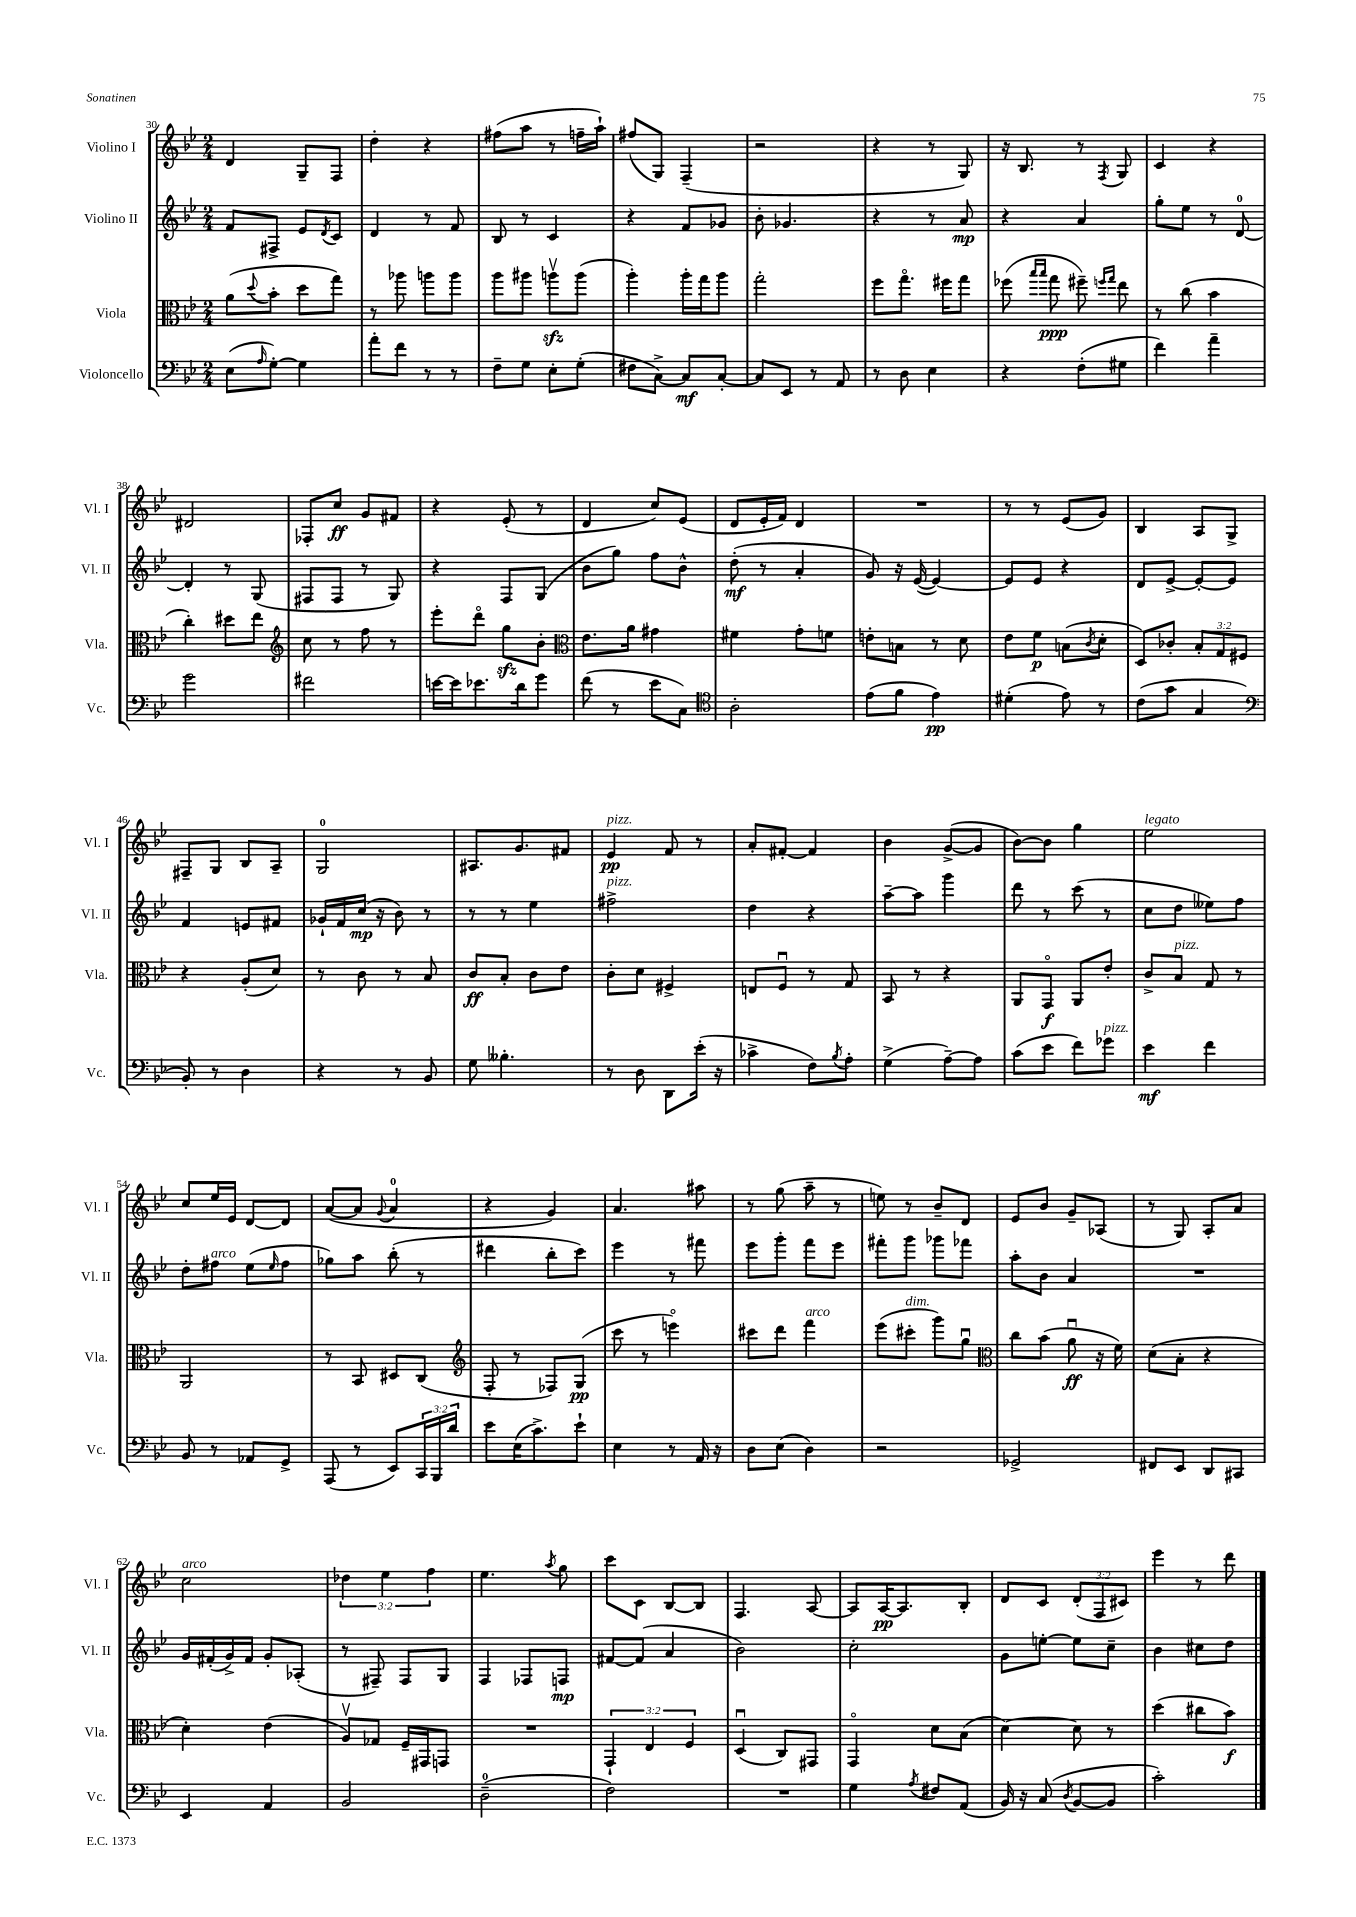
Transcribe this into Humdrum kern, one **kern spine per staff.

**kern	**dynam	**kern	**dynam	**kern	**dynam	**kern	**dynam
*part4	*part4	*part3	*part3	*part2	*part2	*part1	*part1
*staff4	*staff4	*staff3	*staff3	*staff2	*staff2	*staff1	*staff1
*I"Violoncello	*	*I"Viola	*	*I"Violino II	*	*I"Violino I	*
*I'Vc.	*	*I'Vla.	*	*I'Vl. II	*	*I'Vl. I	*
*clefF4	*	*clefC3	*	*clefG2	*	*clefG2	*
*k[b-e-]	*	*k[b-e-]	*	*k[b-e-]	*	*k[b-e-]	*
*M2/4	*	*M2/4	*	*M2/4	*	*M2/4	*
=30	=30	=30	=30	=30	=30	=30	=30
(8E-\L	.	(8a\L	.	8f/L	.	4d/	.
16qqA/	.	8qqdd/	.	.	.	.	.
[8G'\J)	.	8b-'\J	.	8F#X^/J	.	.	.
4G\]	.	8dd\L	.	8e-/L	.	8G~/L	.
.	.	.	.	8qd/	.	.	.
.	.	8gg\J)	.	8c/J	.	8F/J	.
=31	=31	=31	=31	=31	=31	=31	=31
8a'\L	.	8r	.	4d/	.	4dd'\	.
8f\J	.	8aa-X\	.	.	.	.	.
8r	.	8aan\L	.	8r	.	4r	.
8r	.	8aa\J	.	8f/	.	.	.
=32	=32	=32	=32	=32	=32	=32	=32
8F~\L	.	8aa\L	.	8B-/	.	(8ff#X\L	.
8G\J	.	8aa#X\J	.	8r	.	8aa\J	.
8E-'\L	.	8aanzzv\L	.	4c/	.	8r	.
(8G'\J	.	(8aa\J	.	.	.	16ffn~\LL	.
.	.	.	.	.	.	16aa`\JJ)	.
=33	=33	=33	=33	=33	=33	=33	=33
8F#X\L	.	4aa'\)	.	4r	.	(8ff#X/L	.
[8C^\J)	.	.	.	.	.	8G/J)	.
8C/L]	mf	16aa'\LL	.	8f/L	.	(4F~/	.
.	.	16gg\J	.	.	.	.	.
[8C'/J	.	8aa\J	.	8g-X/J	.	.	.
=34	=34	=34	=34	=34	=34	=34	=34
8C/L]	.	2gg'\	.	8b-'\	.	2r	.
8EE-/J	.	.	.	4.g-X/	.	.	.
8r	.	.	.	.	.	.	.
8AA/	.	.	.	.	.	.	.
=35	=35	=35	=35	=35	=35	=35	=35
8r	.	8ff\L	.	4r	.	4r	.
8D\	.	8.gg\J	.	.	.	.	.
4E-\	.	.	.	8r	.	8r	.
.	.	16ff#X\KL	.	.	.	.	.
.	.	8gg\J	.	8a/	mp	8G/)	.
=36	=36	=36	=36	=36	=36	=36	=36
4r	.	(8ff-X\	.	4r	.	16r	.
.	.	.	.	.	.	8.B-/	.
.	.	16qqbb-/LL	.	.	.	.	.
.	.	16qqbb-/JJ	.	.	.	.	.
.	.	8gg\	ppp	.	.	.	.
(8F'\L	.	8ff#X~\)	.	4a/	.	8r	.
.	.	16qqffn/LL	.	.	.	.	.
.	.	16qqgg/JJ	.	.	.	8qF/	.
8G#X\J	.	8ee-\	.	.	.	8G/	.
=37	=37	=37	=37	=37	=37	=37	=37
4f\)	.	8r	.	8gg'\L	.	4c/	.
.	.	(8cc\	.	8ee-\J	.	.	.
4a~\	.	4b-\	.	8r	.	4r	.
.	.	.	.	[8d/	.	.	.
!!LO:LB:g=z
=38	=38	=38	=38	=38	=38	=38	=38
2g\	.	4cc'\)	.	4d'/]	.	2d#X/	.
.	.	8dd#X\L	.	8r	.	.	.
.	.	8ee-\J	.	(8G/	.	.	.
=39	=39	=39	=39	=39	=39	=39	=39
*	*	*clefG2	*	*	*	*	*
2f#X\	.	8cc\	.	8F#X/L	.	8F-X'/L	.
.	.	8r	.	8F#/J	.	8cc/J	ff
.	.	8ff\	.	8r	.	8g/L	.
.	.	8r	.	8G/)	.	8f#X/J	.
=40	=40	=40	=40	=40	=40	=40	=40
[16en\LL	.	8eee-'\L	.	4r	.	4r	.
16e\J]	.	.	.	.	.	.	.
8.e-X\	.	8ddd\J	.	.	.	.	.
.	.	8ggzz\L	.	8F/L	.	(8e-'/	.
16d\k	.	.	.	.	.	.	.
8g\J	.	8b-'\J	.	(8G/J	.	8r	.
=41	=41	=41	=41	=41	=41	=41	=41
*	*	*clefC3	*	*	*	*	*
(8f\	.	8.e-\L	.	8b-\L	.	4d/	.
8r	.	.	.	8gg\J)	.	.	.
.	.	16a\Jk	.	.	.	.	.
8e-\L	.	4g#X\	.	8ff\L	.	8cc/L)	.
8C\J)	.	.	.	8b-^^\J	.	(8e-/J	.
=42	=42	=42	=42	=42	=42	=42	=42
*clefC4	*	*	*	*	*	*	*
2A'\	.	4f#X\	.	(8dd'\	mf	8d/L	.
.	.	.	.	8r	.	16e-'/L	.
.	.	.	.	.	.	16f/JJ)	.
.	.	8g'\L	.	4a'/	.	4d/	.
.	.	8fn\J	.	.	.	.	.
=43	=43	=43	=43	=43	=43	=43	=43
(8e-\L	.	8en'\L	.	8g/)	.	2r	.
8f\J	.	8Bn\J	.	16r	.	.	.
.	.	.	.	([16e-/	.	.	.
4e-\)	pp	8r	.	4e-/_)	.	.	.
.	.	8d\	.	.	.	.	.
=44	=44	=44	=44	=44	=44	=44	=44
(4d#X'\	.	8e-\L	.	8e-/L]	.	8r	.
.	.	8f\J	p	8e-/J	.	8r	.
8e-\)	.	(8Bn\L	.	4r	.	(8e-/L	.
.	.	8qc/	.	.	.	.	.
8r	.	8d'\J	.	.	.	8g/J)	.
=45	=45	=45	=45	=45	=45	=45	=45
(8c\L	.	8D/L)	.	8d/L	.	4B-/	.
8g\J	.	8c-X'/J	.	[8e-^/J	.	.	.
4G/	.	12B-'/L	.	8e-'/L_	.	8A/L	.
.	.	12G/	.	.	.	.	.
.	.	.	.	8e-/J]	.	8G^/J	.
.	.	12F#X/J	.	.	.	.	.
!!LO:LB:g=z
=46	=46	=46	=46	=46	=46	=46	=46
*clefF4	*	*	*	*	*	*	*
8BB-'/)	.	4r	.	4f/	.	8F#X~/L	.
8r	.	.	.	.	.	8G/J	.
4D\	.	(8A'/L	.	8en/L	.	8B-/L	.
.	.	8d/J)	.	8f#X/J	.	8A~/J	.
=47	=47	=47	=47	=47	=47	=47	=47
4r	.	8r	.	16g-X`/LL	.	2G/	.
.	.	.	.	16f/	.	.	.
.	.	8c\	.	(16cc/JJ	mp	.	.
.	.	.	.	16r	.	.	.
8r	.	8r	.	8b-\)	.	.	.
8BB-/	.	8B-/	.	8r	.	.	.
=48	=48	=48	=48	=48	=48	=48	=48
8G\	.	8c/L	ff	8r	.	8.A#X/L	.
4.B--X'\	.	8B-'/J	.	8r	.	.	.
.	.	.	.	.	.	8.g/	.
.	.	8c\L	.	4ee-\	.	.	.
.	.	8e-\J	.	.	.	8f#X/J	.
=49	=49	=49	=49	=49	=49	=49	=49
!	!	!	!	!	!	!LO:TX:a:i:t=pizz.	!
!	!	!	!	!LO:TX:a:i:t=pizz.	!	!	!
8r	.	8c'\L	.	2ff#X^\	.	4e-/	pp
8D\	.	8d\J	.	.	.	.	.
8DD\L	.	4F#X^/	.	.	.	8f/	.
(16e-'\Jk	.	.	.	.	.	8r	.
16r	.	.	.	.	.	.	.
=50	=50	=50	=50	=50	=50	=50	=50
4c-X^\	.	8En/L	.	4dd\	.	8a'/L	.
.	.	8Fu/J	.	.	.	[8f#X'/J	.
8F\L)	.	8r	.	4r	.	4f#/]	.
8qB-/	.	.	.	.	.	.	.
8A'\J	.	8G/	.	.	.	.	.
=51	=51	=51	=51	=51	=51	=51	=51
(4G^\	.	8BB-/	.	[8aa~\L	.	4b-\	.
.	.	8r	.	8aa\J]	.	.	.
[8A~\L)	.	4r	.	4ggg\	.	([8g^/L	.
8A\J]	.	.	.	.	.	8g/J]	.
=52	=52	=52	=52	=52	=52	=52	=52
(8c\L	.	8AA/L	.	8ddd\	.	[8b-\L)	.
8e-\J	.	8GG/J	f	8r	.	8b-\J]	.
8f\L)	.	8AA/L	.	(8ccc\	.	4gg\	.
!LO:TX:a:i:t=pizz.	!	!	!	!	!	!	!
8g-X\J	.	8e-'/J	.	8r	.	.	.
=53	=53	=53	=53	=53	=53	=53	=53
!	!	!	!	!	!	!LO:TX:a:i:t=legato	!
4e-\	mf	8c^/L	.	8cc\L	.	2ee-\	.
!	!	!LO:TX:a:i:t=pizz.	!	!	!	!	!
.	.	8B-/J	.	8dd\J	.	.	.
4f\	.	8G/	.	8ee--X\L)	.	.	.
.	.	8r	.	8ff\J	.	.	.
!!LO:LB:g=z
=54	=54	=54	=54	=54	=54	=54	=54
8BB-/	.	2AA/	.	8dd'\L	.	8cc/L	.
!	!	!	!	!LO:TX:a:i:t=arco	!	!	!
8r	.	.	.	8ff#X\J	.	16ee-/L	.
.	.	.	.	.	.	16e-/JJ	.
8AA-X/L	.	.	.	(8ee-\L	.	[8d/L	.
.	.	.	.	16qqee-/	.	.	.
8GG^/J	.	.	.	8ff#\J	.	8d/J]	.
=55	=55	=55	=55	=55	=55	=55	=55
(8AAA/	.	8r	.	8gg-X\L)	.	([8a/L	.
8r	.	8BB-/	.	8aa\J	.	8a/J]	.
.	.	.	.	.	.	8qqg/	.
8EE-/L)	.	8D#X/L	.	(8bb-'\	.	4a/	.
24CC/L	.	(8C/J	.	8r	.	.	.
24BBB-/	.	.	.	.	.	.	.
24d/JJ	.	.	.	.	.	.	.
=56	=56	=56	=56	=56	=56	=56	=56
*	*	*clefG2	*	*	*	*	*
8e-\L	.	8F'/	.	4ddd#X\	.	4r	.
(16E-\K	.	8r	.	.	.	.	.
8.c^\)	.	.	.	.	.	.	.
.	.	8F-X/L)	.	8bb-'\L	.	4g/)	.
8e-`\J	.	(8G/J	pp	8ccc\J)	.	.	.
=57	=57	=57	=57	=57	=57	=57	=57
4E-\	.	8ccc\	.	4eee-\	.	4.a/	.
.	.	8r	.	.	.	.	.
8r	.	4eeen\)	.	8r	.	.	.
16AA/	.	.	.	8fff#X\	.	8aa#X\	.
16r	.	.	.	.	.	.	.
=58	=58	=58	=58	=58	=58	=58	=58
8D\L	.	8ccc#X\L	.	8eee-\L	.	8r	.
(8E-\J	.	8ddd\J	.	8ggg'\J	.	(8gg\	.
!	!	!LO:TX:a:i:t=arco	!	!	!	!	!
4D\)	.	4fff\	.	8fff\L	.	8aa~\	.
.	.	.	.	8eee-\J	.	8r	.
=59	=59	=59	=59	=59	=59	=59	=59
2r	.	(8eee-\L	.	8fff#X'\L	.	8een\)	.
!	!	!LO:TX:a:i:t=dim.	!	!	!	!	!
.	.	8ccc#X'\J	.	8ggg\J	.	8r	.
.	.	8ggg\L)	.	8ggg-X\L	.	8b-~/L	.
.	.	8ggu\J	.	8fff-X\J	.	8d/J	.
=60	=60	=60	=60	=60	=60	=60	=60
*	*	*clefC3	*	*	*	*	*
2GG-X^/	.	8cc\L	.	8aa'\L	.	8e-/L	.
.	.	(8b-\J	.	8b-\J	.	8b-/J	.
.	.	8au\	ff	4a/	.	8g~/L	.
.	.	16r	.	.	.	(8A-X/J	.
.	.	16f\)	.	.	.	.	.
=61	=61	=61	=61	=61	=61	=61	=61
8FF#X/L	.	(8d\L	.	2r	.	8r	.
8EE-/J	.	8B-'\J	.	.	.	8G/)	.
8DD/L	.	4r	.	.	.	8A'/L	.
8CC#X/J	.	.	.	.	.	8a/J	.
!!LO:LB:g=z
=62	=62	=62	=62	=62	=62	=62	=62
!	!	!	!	!	!	!LO:TX:a:i:t=arco	!
4EE-/	.	4d'\)	.	16g/LL	.	2cc\	.
.	.	.	.	(16f#X'/	.	.	.
.	.	.	.	16g^/)	.	.	.
.	.	.	.	16f#/JJ	.	.	.
4AA/	.	(4e-\	.	8g'/L	.	.	.
.	.	.	.	(8A-X'/J	.	.	.
=63	=63	=63	=63	=63	=63	=63	=63
2BB-/	.	8Av/L)	.	8r	.	6dd-X\	.
.	.	8G-X/J	.	8F#X~/)	.	.	.
.	.	.	.	.	.	6ee-\	.
.	.	16F~/LL	.	8F#/L	.	.	.
.	.	16GG#X/J	.	.	.	.	.
.	.	.	.	.	.	6ff\	.
.	.	8GGn/J	.	8G/J	.	.	.
=64	=64	=64	=64	=64	=64	=64	=64
(2D~\	.	2r	.	4F/	.	4.ee-\	.
.	.	.	.	8F-X/L	.	.	.
.	.	.	.	.	.	8qaa/	.
.	.	.	.	8Fn/J	mp	8gg\	.
=65	=65	=65	=65	=65	=65	=65	=65
2F\)	.	6GG`/	.	[8f#X/L	.	8ccc\L	.
.	.	.	.	(8f#/J]	.	8c\J	.
.	.	6E-/	.	.	.	.	.
.	.	.	.	4a/	.	[8B-/L	.
.	.	6F/	.	.	.	.	.
.	.	.	.	.	.	8B-/J]	.
=66	=66	=66	=66	=66	=66	=66	=66
2r	.	(4Du/	.	2b-\)	.	4.F/	.
.	.	8C/L)	.	.	.	.	.
.	.	8GG#X/J	.	.	.	[8A/	.
=67	=67	=67	=67	=67	=67	=67	=67
4G\	.	4GG/	.	2cc'\	.	8A/L]	.
.	.	.	.	.	.	[16A/K	pp
.	.	.	.	.	.	8.A/]	.
8qA/	.	.	.	.	.	.	.
8F#X/L	.	8d\L	.	.	.	.	.
(8AA/J	.	(8B-\J	.	.	.	8B-'/J	.
=68	=68	=68	=68	=68	=68	=68	=68
16BB-/)	.	[4d\)	.	8g\L	.	8d/L	.
16r	.	.	.	.	.	.	.
(8C/	.	.	.	[8een'\J	.	8c/J	.
8qD/	.	.	.	.	.	.	.
[8BB-/L	.	8d\]	.	8ee\L]	.	(12d'/L	.
.	.	.	.	.	.	12F/	.
8BB-/J]	.	8r	.	8cc~\J	.	.	.
.	.	.	.	.	.	12c#X/J)	.
=69	=69	=69	=69	=69	=69	=69	=69
2c'\)	.	(4dd\	.	4b-\	.	4eee-\	.
.	.	8cc#X\L	.	8cc#X\L	.	8r	.
.	.	8b-\J)	f	8dd\J	.	8ddd\	.
==	==	==	==	==	==	==	==
*-	*-	*-	*-	*-	*-	*-	*-
